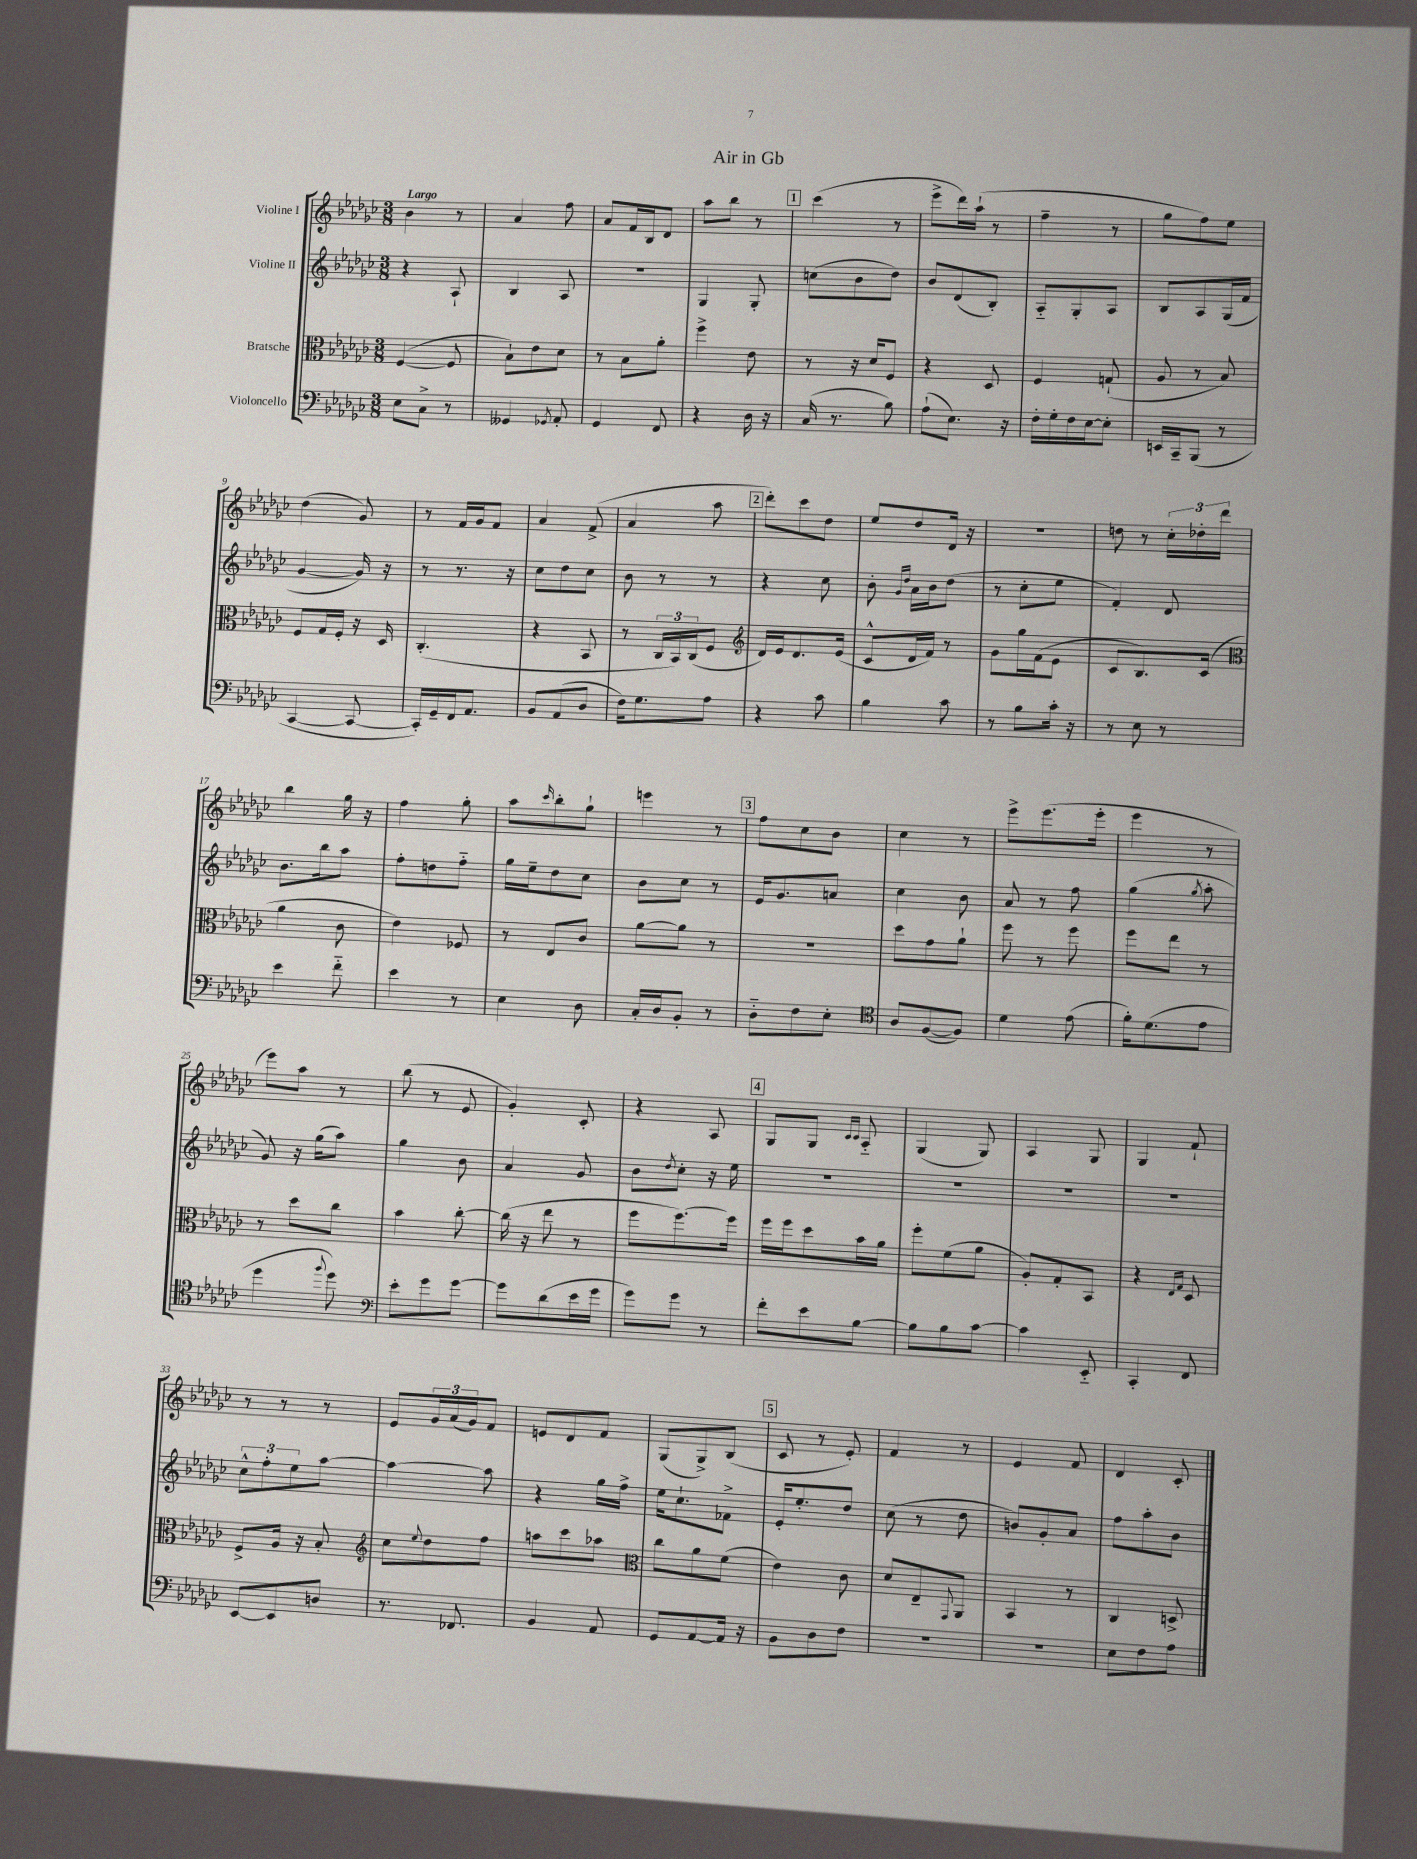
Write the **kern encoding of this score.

**kern	**kern	**kern	**kern
*part4	*part3	*part2	*part1
*staff4	*staff3	*staff2	*staff1
*I"Violoncello	*I"Bratsche	*I"Violine II	*I"Violine I
*clefF4	*clefC3	*clefG2	*clefG2
*k[b-e-a-d-g-c-]	*k[b-e-a-d-g-c-]	*k[b-e-a-d-g-c-]	*k[b-e-a-d-g-c-]
*M3/8	*M3/8	*M3/8	*M3/8
=1	=1	=1	=1
!	!	!	!LO:TX:a:B:t=Largo
8E-\L	([4F/	4r	4b-\
8C-^\J	.	.	.
8r	8F/]	8A-`/	8r
=2	=2	=2	=2
4GG--X/	8B-`\L)	4B-/	4a-/
.	8e-\	.	.
8qGG-X/	.	.	.
8AA-'/	8d-\J	8A-/	8ff\
=3	=3	=3	=3
4GG-/	8r	4.r	8a-/L
.	8B-\L	.	16f/L
.	.	.	16B-/J
8FF/	8a-'\J	.	8d-/J
=4	=4	=4	=4
4r	4ff^\	4G-/	8aa-\L
.	.	.	8bb-\J
16D-\	8e-\	8G-'/	8r
16r	.	.	.
!!LO:REH:place=s1:t=1
=5	=5	=5	=5
(16C-/	8r	(8ccn\L	(4ccc-\
8.r	.	.	.
.	16r	8b-\	.
.	16d-/KL	.	.
8B-\)	8F/J	8dd-\J)	8r
=6	=6	=6	=6
(8A-`\L	4r	8b-/L	8eee-^\L
8.E-\J)	.	(8d-/	16ddd-\L)
.	.	.	(16aa-`\JJ
.	8D-/	8B-'/J)	8r
16r	.	.	.
=7	=7	=7	=7
16F'\LL	4F/	8A-/L	4ff~\
16G-'\	.	.	.
16F\	.	8G-'/	.
[16E-\J	.	.	.
8E-'\J]	(8Gn`/	8A-/J	8r
=8	=8	=8	=8
16EEn/LL	8A-/	8B-/L	8gg-\L
16CC-~/J	.	.	.
(8BBB-/J	8r	8A-/	8ff\)
8r	8B-/)	(16G-/L	8ee-\J
.	.	16f/JJ	.
!!LO:LB:g=z
=9	=9	=9	=9
[4CC-/	8F/L	[4g-/	(4dd-\
.	16G-/L	.	.
.	16F'/JJ	.	.
8CC-/_	16r	16g-/])	8g-/)
.	16D-/	16r	.
=10	=10	=10	=10
16CC-'/LL])	(4.C-'/	8r	8r
16GG-~/	.	.	.
16FF/J	.	8.r	16f/LL
8.AA-/J	.	.	16g-/J
.	.	.	8f/J
.	.	16r	.
=11	=11	=11	=11
8BB-/L	4r	8cc-\L	4a-/
(8AA-/	.	8dd-\	.
8D-/J	8BB-/	8cc-\J	(8f^/
=12	=12	=12	=12
16F\KL)	8r	8b-\	4a-/
8.G-\	.	.	.
.	24C-/LL	8r	.
.	24BB-/)	.	.
.	(24C-/J	.	.
8A-\J	8F/J	8r	8aa-\
!!LO:REH:place=s1:t=2
=13	=13	=13	=13
*	*clefG2	*	*
4r	16d-/LL)	4r	8ddd-'\L)
.	16e-/J	.	.
.	8.d-/	.	8ccc-\
8c-\	.	8cc-\	8dd-\J
.	(16e-/Jk	.	.
=14	=14	=14	=14
4B-\	8c-^^/L	8b-'\	8ee-/L
.	.	16qqg-/LL	.
.	.	16qqdd-/JJ	.
.	16d-/L	16a-\LL	8dd-/
.	16f/JJ)	16b-\J	.
8c-\	8r	(8dd-\J	16d-/Jk
.	.	.	16r
=15	=15	=15	=15
8r	8g-\L	8r	4.r
8B-\L	16gg-\L	8cc-'\L	.
.	(16f\J	.	.
16c-'\Jk	8e-\J	8ee-\J	.
16r	.	.	.
=16	=16	=16	=16
8r	8c-/L	4f'/)	8ddn\
8E-\	8.B-/)	.	8r
8r	.	8d-/	24cc-'\LL
.	.	.	24dd-X'\
.	(16c-/Jk	.	.
.	.	.	24ddd-\JJ
!!LO:LB:g=z
=17	=17	=17	=17
*	*clefC3	*	*
4e-\	4a-\	8.b-\L	4bb-\
.	.	16bb-\k	.
8f\	8c-\	8aa-\J	16gg-\
.	.	.	16r
=18	=18	=18	=18
4e-\	4e-\)	8ff'\L	4ff\
.	.	8ddn\	.
8r	8F-X/	8ff\J	8gg-'\
=19	=19	=19	=19
4E-\	8r	16gg-\LL	8aa-\L
.	.	16ee-~\J	.
.	.	.	16qqccc-/
.	8E-/L	8dd-\	8bb-'\
8D-\	8c-/J	8cc-\J	8gg-`\J
=20	=20	=20	=20
16C-'/LL	[8a-\L	8b-\L	4eeen\
16D-/J	.	.	.
8BB-'/J	8a-\J]	8cc-\J	.
8r	8r	8r	8r
!!LO:REH:place=s1:t=3
=21	=21	=21	=21
8D-\L	4.r	16e-/KL	8ff\L
.	.	8.g-/	.
8F\	.	.	8cc-\
8E-'\J	.	8an/J	8b-\J
=22	=22	=22	=22
*clefC4	*	*	*
8A-/L	8dd-\L	4cc-\	4cc-\
([8F/	8g-\	.	.
8F/J])	8a-`\J	8b-\	8r
=23	=23	=23	=23
4d-\	8ff\	8a-/	8eee-^\L
.	8r	8r	(8.eee-\
(8e-\	8ff\	8ff\	.
.	.	.	16eee-'\Jk
=24	=24	=24	=24
16f'\KL)	8ff\L	(4gg-\	4eee-\
(8.d-\	.	.	.
.	8ee-\J	.	.
.	.	8qgg-/	.
8e-\J	8r	8aa-'\	8r
!!LO:LB:g=z
=25	=25	=25	=25
4dd-\	8r	8g-/)	8eee-\L)
.	8dd-\L	16r	8aa-\J
.	.	(16gg-\KL	.
8qqff/	.	.	.
8dd-\)	8cc-\J	8aa-\J)	8r
=26	=26	=26	=26
*clefF4	*	*	*
8e-'\L	4b-\	4gg-\	(8bb-\
8g-\	.	.	8r
[8g-\J	[8cc-'\	8b-\	8e-/
=27	=27	=27	=27
8g-\L]	(16cc-\]	4a-/	4g-'/)
.	16r	.	.
(8d-\	8ee-\	.	.
16e-\L	8r	8g-/	8c-'/
16g-\JJ	.	.	.
=28	=28	=28	=28
8g-\L)	8ff\L	8b-\L	4r
.	.	8qdd-/	.
8g-\J	[8.ff\)	8cc-'\J	.
8r	.	16r	8A-/
.	16ff\Jk]	16ee-\	.
!!LO:REH:place=s1:t=4
=29	=29	=29	=29
8f'\L	16ff\LL	4.r	8G-/L
.	16ff\J	.	.
8e-\	8dd-\	.	8G-/J
.	.	.	16qqc-/LL
.	.	.	16qqc-/JJ
[8B-\J	16b-\L	.	8A-/
.	16a-\JJ	.	.
=30	=30	=30	=30
8B-\L]	8ff'\L	4.r	(4G-/
8B-\	(8f\	.	.
[8c-\J	8a-\J	.	8G-/)
=31	=31	=31	=31
4c-\]	8A-'/L)	4.r	4A-/
.	8G-'/	.	.
8EE-/	8BB-/J	.	8G-/
=32	=32	=32	=32
4CC-'/	4r	4.r	4G-/
.	16qqE-/LL	.	.
.	16qqG-/JJ	.	.
8FF/	8D-/	.	8f`/
!!LO:LB:g=z
=33	=33	=33	=33
[8EE-/L	8F^/L	12cc-^^\L	8r
.	.	12ff'\	.
8EE-/]	16A-/Jk	.	8r
.	.	12ee-\	.
.	16r	.	.
8Dn/J	8B-'/	[8aa-\J	8r
=34	=34	=34	=34
*	*clefG2	*	*
8.r	8cc-\L	4aa-\_	8e-/L
.	8qqee-/	.	.
.	8dd-\	.	24g-/L
.	.	.	(24a-/
8.FF-X/	.	.	.
.	.	.	24g-/J)
.	8ff\J	8aa-\]	8f/J
=35	=35	=35	=35
4BB-/	8aan\L	4r	8en/L
.	8ccc-\	.	8d-/
8AA-/	8aa-X\J	16gg-\LL	8f/J
.	.	16ff^\JJ	.
=36	=36	=36	=36
*	*clefC3	*	*
8GG-/L	8cc-\L	16ee-\KL	(8G-/L
.	.	8.cc-`\	.
[8AA-/	8a-\	.	8G-^/)
16AA-/Jk]	(8f\J	8f-X^\J	(8B-/J
16r	.	.	.
!!LO:REH:place=s1:t=5
=37	=37	=37	=37
8BB-\L	4e-\)	16e-'/KL	8c-/
.	.	8.ee-'/	.
8D-\	.	.	8r
8F\J	8c-\	8dd-/J	8e-'/)
=38	=38	=38	=38
4.r	8d-/L	(8cc-\	4f/
.	8E-~/	8r	.
.	8qqGG-/	.	.
.	8AA-/J	8dd-\	8r
=39	=39	=39	=39
4.r	4BB-/	8bn/L)	4e-/
.	.	8g-'/	.
.	8r	8a-/J	8f/
=40	=40	=40	=40
8E-\L	4C-/	8ff\L	4d-/
8F\	.	8aa-'\	.
8A-\J	8Dn^/	8b-\J	8c-'/
==	==	==	==
*-	*-	*-	*-
